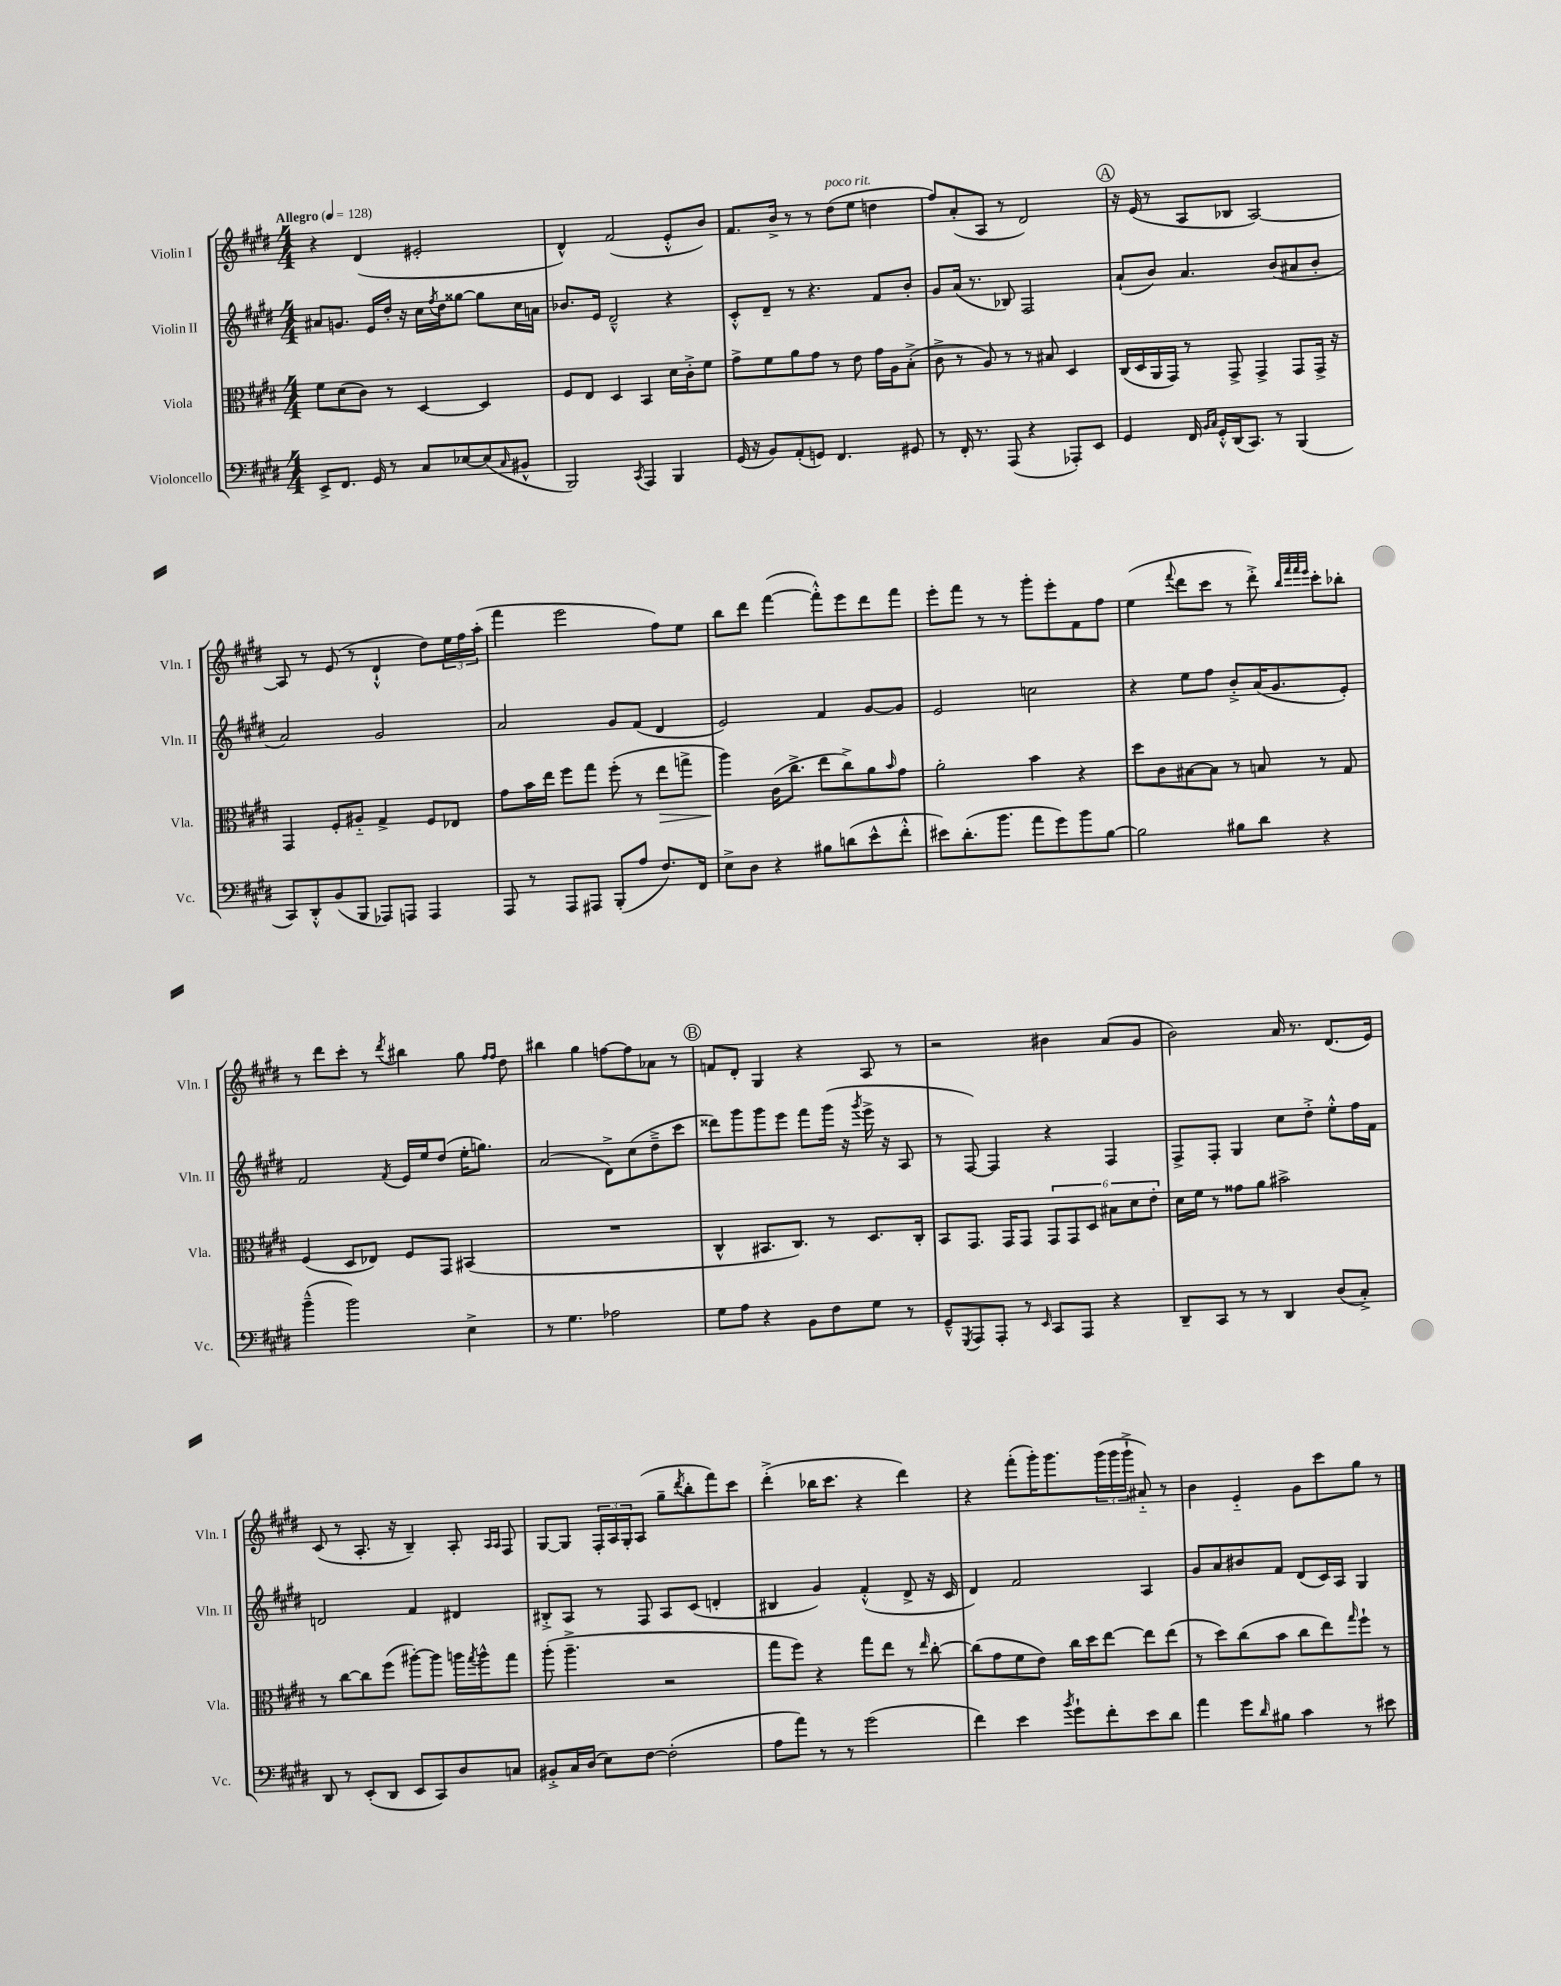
<<
\new StaffGroup <<
\new Staff = "s0" \with { instrumentName = "Violin I" shortInstrumentName = "Vln. I" } {
    \clef treble \key e \major \numericTimeSignature \time 4/4 \tempo "Allegro" 4 = 128
    r4 dis'4( eis'2-. |
    dis'4-^) fis'2( e'8-.-^ b'8) |
    fis'8. b'16-> r8 r8 dis''8^\markup { \italic "poco rit." }( e''8 d''4 |
    fis''8) a'8-.( a8 r8 dis'2) |
    \mark \markup { \circle "A" } r16 e'16( r8 a8 bes8 a2~) |
    a8 r8 e'8( r8 dis'4-!-^ dis''8) \tuplet 3/2 { e''16 fis''16 a''16-.( } |
    fis'''4 e'''2 fis''8) e''8 |
    b''8 dis'''8 fis'''4~( fis'''8-.-^) e'''8 dis'''8 fis'''8 |
    e'''8-. fis'''8 r8 r8 gis'''8-. e'''8-. fis'8 fis''8 |
    e''4( \appoggiatura { fis'''8 } dis'''8 cis'''8 r8 dis'''8-.->) \grace { b''32 fis'''32 fis'''32 e'''32 } cis'''8-. bes''8-. |
    r8 dis'''8 cis'''8-. r8 \acciaccatura { dis'''8 } bis''4 gis''8 \grace { fis''16 fis''16 } dis''8 |
    bis''4 gis''4 f''8~ f''8 aes'8 r8 |
    \mark \markup { \circle "B" } f'8 dis'8-. gis4 r4 a8 r8 |
    r2 bis'4 a'8( gis'8 |
    b'2) a'16 r8. dis'8.( e'16) |
    cis'8( r8 a8.-. r16 b4--) a8-. \grace { a16 a16 } fis8 |
    gis8~ gis8 \tuplet 3/2 { fis16-. a16 gis16-. } a8( gis''8-- \acciaccatura { dis'''8 } b''8-. fis'''8) cis'''8 |
    dis'''4-.->( bes''16 cis'''8. r4 dis'''4) |
    r4 fis'''8-.( gis'''16-.) gis'''8. \tuplet 3/2 { gis'''16( gis'''16 gis'''16-!-> } ais'8-_) r8 |
    b'4 e'4-_ gis'8 cis'''8 gis''8 r8 \bar "|." |
}
\new Staff = "s1" \with { instrumentName = "Violin II" shortInstrumentName = "Vln. II" } {
    \clef treble \key e \major \numericTimeSignature \time 4/4
    ais'8 g'8. e'16 dis''16-. r16 cis''16 \acciaccatura { fis''8 } dis''16 gisis''8~ gisis''8 cis''16 a'16 |
    bes'8. e'16 dis'2---^ r4 |
    cis'8-.-^ dis'8-- r8 r4. fis'8 b'8-. |
    gis'8 a'16( r8. bes8) fis2 |
    \mark \markup { \circle "A" } a'8-!( b'8) a'4. b'8( ais'8 b'8-. |
    a'2) gis'2 |
    a'2 gis'8 fis'8( dis'4 |
    e'2) fis'4 gis'8~ gis'8 |
    e'2 c''2 |
    r4 e''8 fis''8 b'8-.-> a'16( gis'8. e'8-.) |
    fis'2 \acciaccatura { fis'8 } e'16 e''16 dis''8( e''16-. g''8.) |
    a'2( dis'8->) cis''8( dis''8---> cis'''8 |
    \mark \markup { \circle "B" } disis'''8) gis'''8 gis'''8 e'''8 fis'''8 gis'''16( r16 \acciaccatura { gis'''8 } e'''16-> r16 a8 |
    r8 fis8~) fis4 r4 fis4 |
    fis8-> fis8-. gis4 cis''8 dis''8-.-> e''8-.-^ fis''16 fis'16 |
    d'2 fis'4 dis'4 |
    bis8-.-> a8 r8 fis8 a8 cis'8( d'4-. |
    bis4 gis'4) fis'4-.-^( dis'8-> r16 cis'16 |
    dis'4) fis'2 a4 |
    gis'8 a'8 bis'8 fis'8 dis'8( cis'16) a16 gis4 \bar "|." |
}
\new Staff = "s2" \with { instrumentName = "Viola" shortInstrumentName = "Vla." } {
    \clef alto \key e \major \numericTimeSignature \time 4/4
    fis'8 dis'8( cis'8) r8 dis4~ dis4 |
    fis8 e8 dis4 b,4 dis'16 cis'16-.-> fis'8 |
    gis'8-> fis'8 a'8 gis'8 r8 e'8 gis'16 a16 b8-.->( |
    cis'8-> r8 a8) r8 r8 bis8 dis4 |
    \mark \markup { \circle "A" } cis16( dis16 a,16 gis,16) r8 gis,8-> gis,4-> gis,8 gis,16-> r16 |
    gis,4 fis8-. ais8-_ gis4-> fis8 ees8 |
    gis'8 b'16 e''16 fis''8 gis''8 fis''8-.( r8 e''8\> g''8-> |
    a''4\!) cis'16( cis''8.-> e''8 cis''8->) a'8 \grace { b'16 } gis'8 |
    a'2-. b'4 r4 |
    dis''8 cis'8 bis8~ bis8 r8 b8 r8 gis8 |
    fis4( dis8 ees8) fis8 gis,8 bis,4( |
    R1 |
    \mark \markup { \circle "B" } cis4-^ bis,8. cis8.) r8 dis8. cis16-. |
    b,8 gis,8. gis,16 gis,8 \tuplet 6/4 { gis,8 gis,8 dis8 bis8 dis'8 e'8-. } |
    dis'16 fis'16 r8 gisis'8 a'8 bis'2-> |
    r8 cis''8~ cis''8 fis''8( ais''8~-.) ais''8 a''16 \acciaccatura { gis''8 } a''16-^ gis''8 |
    a''8-.( a''4.---> r2 |
    gis''8 fis''8) r4 gis''8 e''8 r8 \grace { e''16 } cis''8~-. |
    cis''8( gis'8 fis'8 e'8) cis''16 dis''16 e''8~ e''8 e''8( |
    r8 dis''8) cis''8( b'8 cis''8 e''8) \grace { gis''16 } fis''8-! r8 \bar "|." |
}
\new Staff = "s3" \with { instrumentName = "Violoncello" shortInstrumentName = "Vc." } {
    \clef bass \key e \major \numericTimeSignature \time 4/4
    e,8-> fis,8. gis,16 r8 cis8 ees8~ ees8( \grace { cis16 } bis,8-^ |
    b,,2) \acciaccatura { cis,8 } a,,4 b,,4 |
    gis,16( r16 b,8) a,8-.( g,8) fis,4. gis,8 |
    r8 fis,16-. r8. a,,8( r4 aes,,8-.) e,8 |
    \mark \markup { \circle "A" } gis,4 fis,16 \grace { b,16 cis16 } gis,16-.-^ dis,16( cis,8.) r8 b,,4( |
    cis,8) dis,8-.-^ b,8( b,,8 aes,,8) a,,8 a,,4 |
    a,,8 r8 a,,8 ais,,8 b,,8-.( a8 fis8.) fis,16 |
    e8-> dis8 r4 bis8 d'8( e'8-^ fis'8-.-^ |
    eis'8) dis'8.-.( b'8. a'8 gis'8) b'8 b8~ |
    b2 bis8 dis'8 r4 |
    b'4---^( b'2) e4-> |
    r8 gis4. aes2 |
    \mark \markup { \circle "B" } gis8 a8 r4 b,8 fis8 gis8 r8 |
    gis,8---^ \acciaccatura { gis,,8 } a,,8 a,,8-. r8 \grace { e,16 } cis,8 a,,8 r4 |
    dis,8-- cis,8 r8 r8 dis,4 dis8( cis8-.->) |
    dis,8 r8 e,8-.( dis,8 e,8 cis,8) dis8 c8 |
    bis,8-.-> cis16 dis16( e8) fis8~ fis2-.( |
    a8 a'8) r8 r8 gis'2( |
    fis'4) e'4 \acciaccatura { b'8 } gis'8-! fis'8-. e'8 dis'8 |
    a'4 gis'8 \grace { dis'16 } bis8 cis'4 r8 eis'8 \bar "|." |
}
>>
>>
\layout { \context { \Score \remove "Bar_number_engraver" } }
